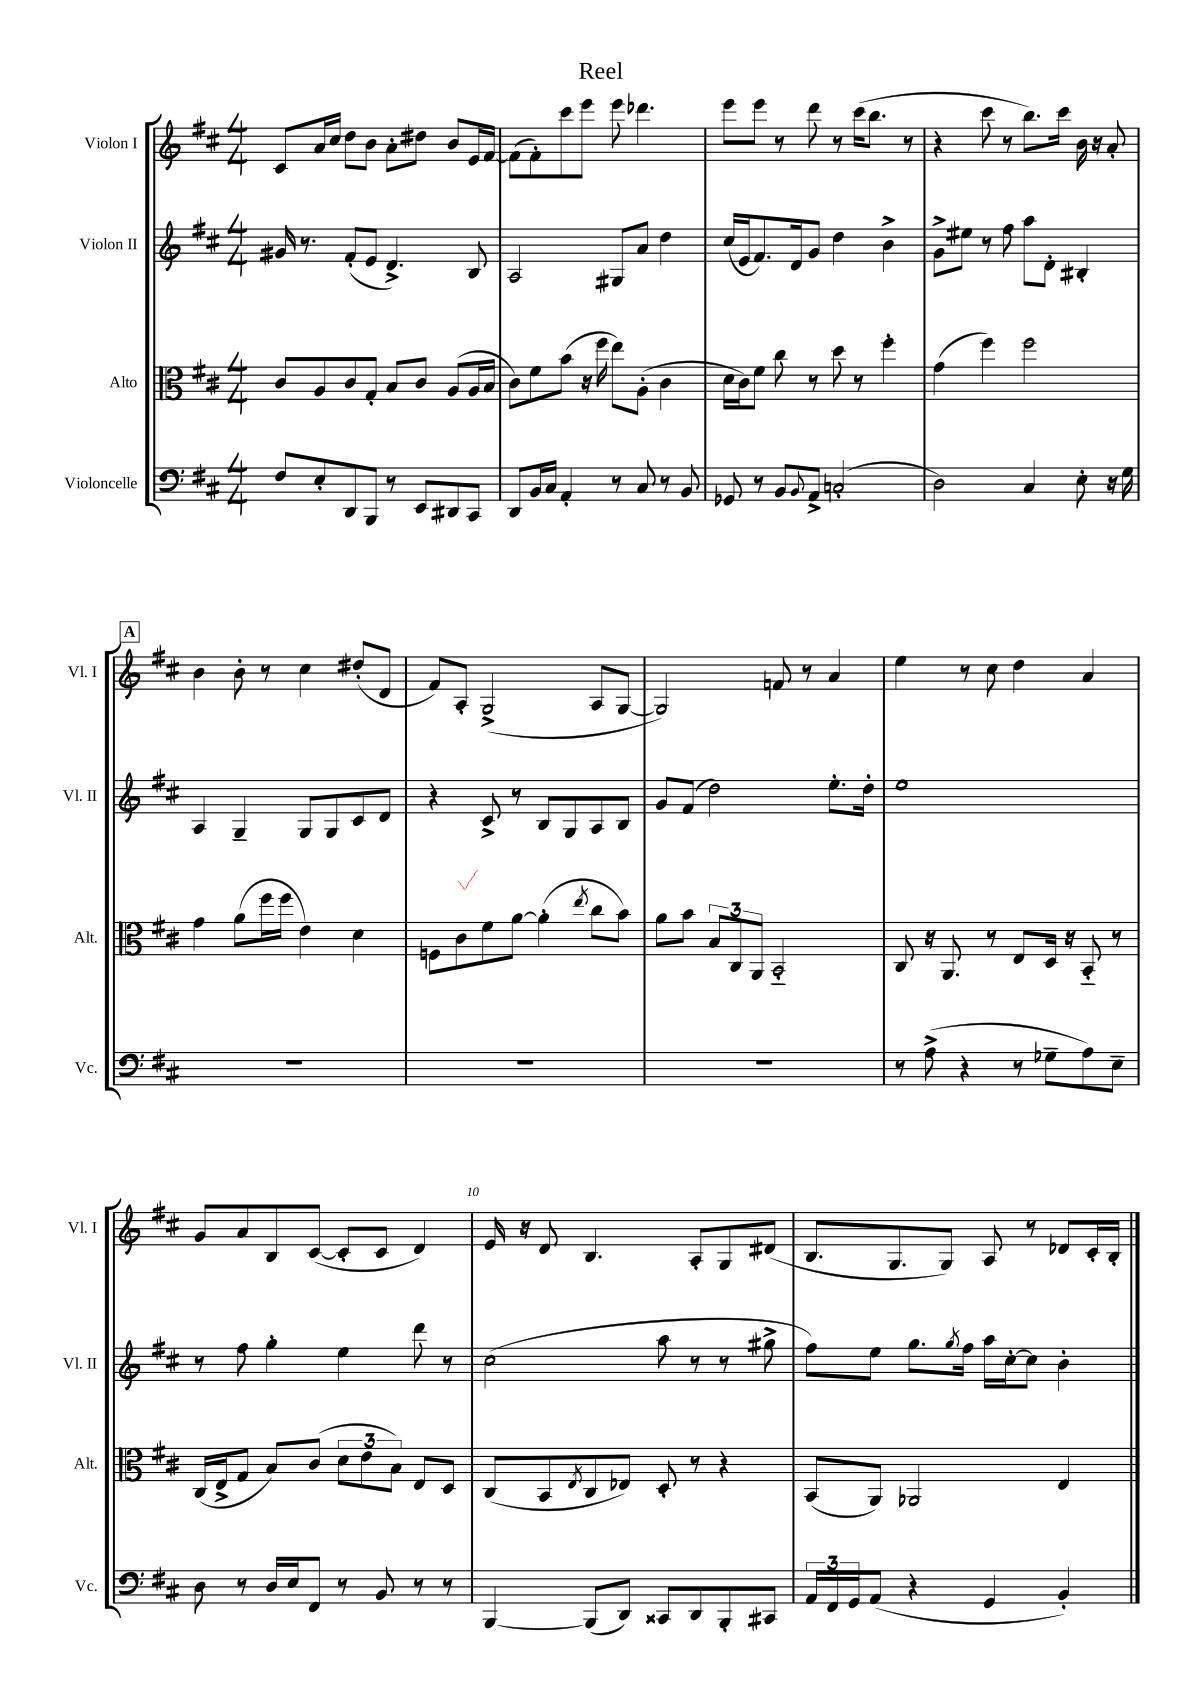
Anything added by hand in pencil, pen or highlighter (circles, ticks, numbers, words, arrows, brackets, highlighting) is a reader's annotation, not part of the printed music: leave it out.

**kern	**kern	**kern	**kern
*part4	*part3	*part2	*part1
*staff4	*staff3	*staff2	*staff1
*I"Violoncelle	*I"Alto	*I"Violon II	*I"Violon I
*I'Vc.	*I'Alt.	*I'Vl. II	*I'Vl. I
*clefF4	*clefC3	*clefG2	*clefG2
*k[f#c#]	*k[f#c#]	*k[f#c#]	*k[f#c#]
*M4/4	*M4/4	*M4/4	*M4/4
=1	=1	=1	=1
8F#/L	8c#/L	16g#X/	8c#/L
.	.	8.r	.
8E'/	8A/	.	16a/L
.	.	.	16cc#/JJ
8DD/	8c#/	(8f#'/L	8dd\L
8BBB/J	8G'/J	8e/J	8b\J
8r	8B/L	4.d^/)	8a'\L
8EE/L	8c#/J	.	8dd#X\J
8DD#X/	(8A/L	.	8b/L
8CC#/J	16A/L	8B/	16e/L
.	16B/JJ	.	[16f#/JJ
=2	=2	=2	=2
8DD/L	8c#\L)	2A/	(8f#\L]
16BB/L	8f#\	.	8f#'\)
16C#/JJ	.	.	.
4AA'/	(8b\J	.	8ccc#\
.	16r	.	8eee\J
.	16ff#\	.	.
8r	8ee\L)	8G#X/L	8eee\
8C#/	(8A'\J	8a/J	4.ddd-X\
8r	4c#\	4dd\	.
8BB/	.	.	.
=3	=3	=3	=3
8GG-X/	16d\LL	(16cc#/LL	8eee\L
.	16c#\J)	16e/J	.
8r	8f#\J	8.f#/)	8eee\J
8BB/L	8cc#\	.	8r
.	.	16d/k	.
8qqBB/	.	.	.
8AA^/J	8r	8g/J	8ddd\
(2Cn'/	8dd\	4dd\	8r
.	8r	.	(16ccc#\KL
.	.	.	8.bb\J
.	4ff#'\	4b^\	.
.	.	.	8r
=4	=4	=4	=4
2D\)	(4g\	8g^\L	4r
.	.	8ee#X\J	.
.	4ff#\)	8r	8ccc#\
.	.	8ff#\	8r
4C#/	2ff#\	8aa\L	8.bb\L)
.	.	8d'\J	.
.	.	.	16ccc#\Jk
8E'\	.	4B#X'/	16b\
.	.	.	16r
16r	.	.	8a'/
16G\	.	.	.
!!LO:LB:g=z
!!LO:REH:place=s1:t=A
=5	=5	=5	=5
1r	4g\	4A/	4b\
.	(8a\L	4G~/	8b'\
.	16ff#\L	.	8r
.	16ff#\JJ	.	.
.	4e\)	8G/L	4cc#\
.	.	8G/	.
.	4d\	8c#/	(8dd#X'/L
.	.	8d/J	8d/J
=6	=6	=6	=6
1r	8Fn\L	4r	8f#/L)
.	8c#\	.	8A'/J
.	8f#\	8c#^/	(2G^/
.	[8a\J	8r	.
.	(4a'\]	8B/L	.
.	.	8G/	.
.	8qee/	.	.
.	8cc#\L	8A/	8A/L
.	8b\J)	8B/J	[8G/J
=7	=7	=7	=7
1r	8a\L	8g/L	2G/])
.	8b\J	(8f#/J	.
.	12B/L	2dd\)	.
.	12C#/	.	.
.	12AA/J	.	.
.	2BB/	.	8fn/
.	.	.	8r
.	.	8.ee'\L	4a/
.	.	16dd'\Jk	.
=8	=8	=8	=8
8r	8C#/	1ee	4ee\
(8A^\	16r	.	.
.	8.AA/	.	.
4r	.	.	8r
.	8r	.	8cc#\
8r	8E/L	.	4dd\
8G-X~\L	16D/Jk	.	.
.	16r	.	.
8A\)	8BB/	.	4a/
8E~\J	8r	.	.
!!LO:LB:g=z
=9	=9	=9	=9
8D\	(16C#/LL	8r	8g/L
.	16E^/J	.	.
8r	8G/J	8ff#\	8a/
16D/LL	8B/L)	4gg'\	8B/
16E/J	.	.	.
8FF#/J	(8c#/J	.	([8c#/J
8r	12d\L	4ee\	8c#'/L]
.	12e\	.	.
8BB/	.	.	8c#/J
.	12B\J)	.	.
8r	8E/L	8ddd\	4d/)
8r	8D/J	8r	.
=10	=10	=10	=10
[4BBB/	(8C#/L	(2cc#\	16e/
.	.	.	16r
.	8BB/	.	8d/
.	8qE/	.	.
(8BBB/L]	8C#/	.	4.B/
8DD/J)	8E-X/J)	.	.
8CC##X/L	8D'/	8aa\	.
8DD/	8r	8r	8A'/L
8BBB'/	4r	8r	8G/
8CC#X/J	.	8gg#X^\	(8d#X/J
=11	=11	=11	=11
24AA/LL	(8BB/L	8ff#\L)	8.B/L
24FF#/	.	.	.
24GG/J	.	.	.
(8AA/J	8AA/J)	8ee\J	.
.	.	.	8.G/
4r	2AA-X/	8.gg\L	.
.	.	.	8G/J)
.	.	8qgg/	.
.	.	16ff#\Jk	.
4GG/	.	16aa\LL	8A/
.	.	[16cc#'\J	.
.	.	8cc#\J]	8r
4BB'/)	4E/	4b'\	8d-X/L
.	.	.	16c#'/L
.	.	.	16B'/JJ
==	==	==	==
*-	*-	*-	*-
